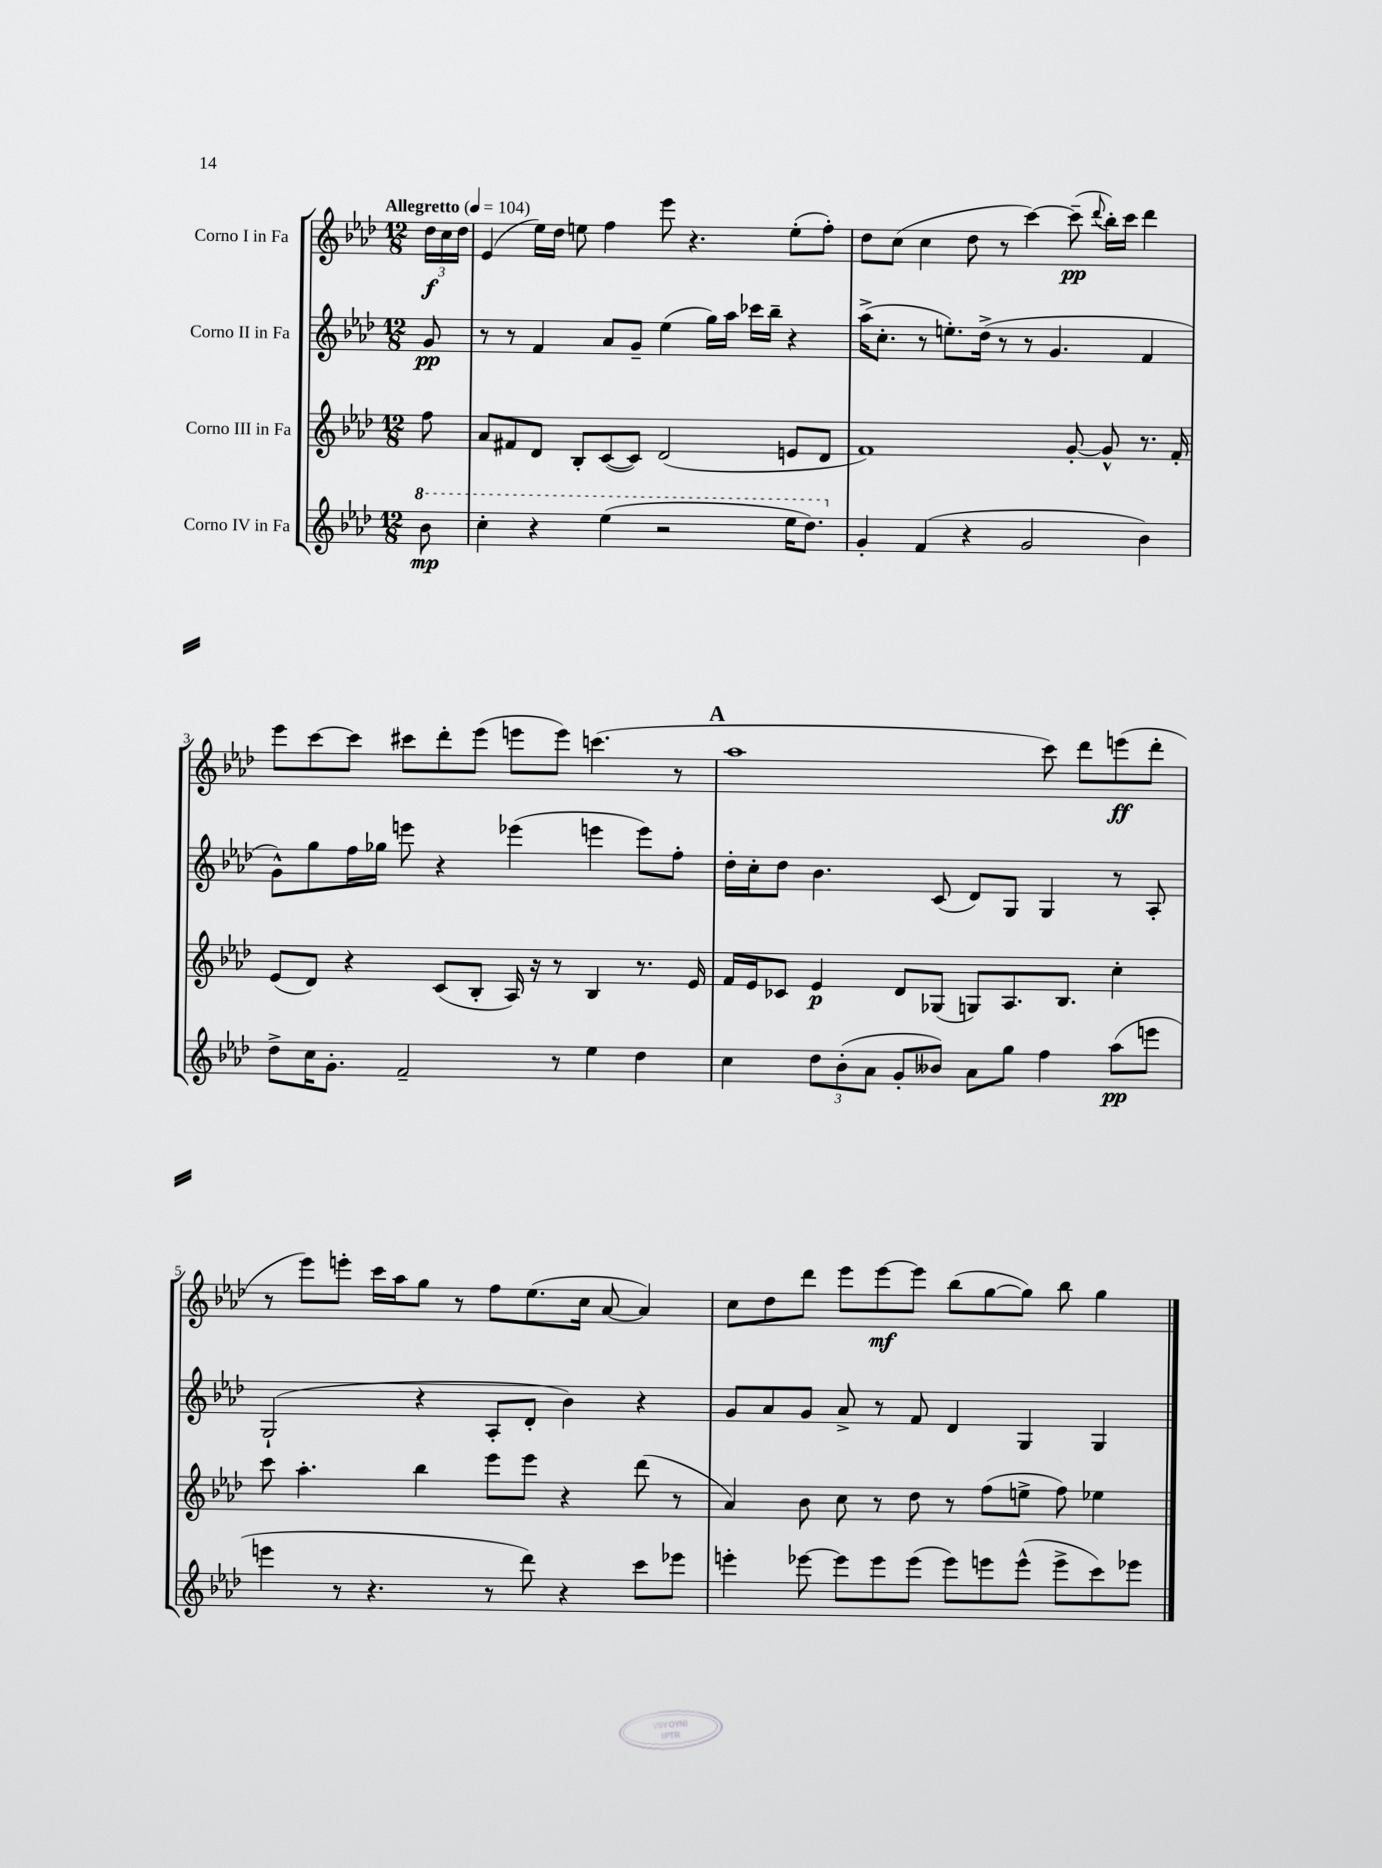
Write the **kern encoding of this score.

**kern	**kern	**kern	**kern
*staff4	*staff3	*staff2	*staff1
*clefG2	*clefG2	*clefG2	*clefG2
*k[b-e-a-d-]	*k[b-e-a-d-]	*k[b-e-a-d-]	*k[b-e-a-d-]
*M12/8	*M12/8	*M12/8	*M12/8
*MM104	*MM104	*MM104	*MM104
8bb-	8ff	8g	24dd-
.	.	.	24cc
.	.	.	24dd-
=	=	=	=
4ccc'	8a-	8r	(4e-
.	8f#	8r	.
4r	8d-	4f	16ee-)
.	.	.	16dd-
.	8B-'	.	8ee
(4eee-	([8c	8a-	4ff
.	8c])	8g~	.
2r	(2d-	(4ee-	8eee-
.	.	.	4.r
.	.	16gg)	.
.	.	16aa-	.
.	.	16ccc-	.
.	.	16bb-~	.
16eee-	8e	4r	(8ee'
8.ddd-)	.	.	.
.	8d-	.	8ff')
=	=	=	=
4g'	1f)	(16aa-^	8dd-
.	.	8.cc'	.
.	.	.	(8cc
(4f	.	8r	4cc
.	.	8.ee')	.
4r	.	.	8dd-
.	.	(16dd-^	.
.	.	8r	8r
2g	.	8r	[4ccc)
.	.	4.g	.
.	[8g'	.	(8ccc~]
.	.	.	8qqddd-
.	8g^^]	.	16bb-')
.	.	.	16ccc
4b-)	8.r	4f	4ddd-
.	16f'	.	.
=	=	=	=
8dd-^	(8e-	8g^^)	8eee-
16cc	8d-)	8gg	[8ccc
8.g'	.	.	.
.	4r	16ff	8ccc]
.	.	16gg-	.
2f~	.	8eee	8ccc#
.	(8c	4r	8ddd-'
.	8B-'	.	(8eee-
.	16A-)	(4eee-	8eee
.	16r	.	.
8r	8r	.	8eee)
4ee-	4B-	4eee	(4.ccc
4dd-	8.r	8eee)	.
.	.	8ff'	8r
.	16e-	.	.
=	=	=	=
4cc	16f	16dd-'	1aa-
.	16e-	16cc'	.
.	8c-	8dd-	.
12dd-	4e-	4.b-	.
(12b-'	.	.	.
12a-	.	.	.
8g'	8d-	.	.
8b--)	(8G-	(8c	.
8a-	8G)	8d-)	.
8gg	8.A-	8G	.
4ff	.	4G	8ccc)
.	8.B-	.	.
.	.	.	8ddd-
(8aa-	4cc'	8r	(8eee
8eee	.	8A-'	8ddd-'
=	=	=	=
4eee	8ccc	(2G`	8r
.	4.aa-'	.	8eee-)
8r	.	.	8eee'
4.r	.	.	16ccc
.	.	.	16aa-
.	4bb-	4r	8gg
.	.	.	8r
8r	8eee-	8A-'	8ff
8ddd-)	8eee-	8d-'	(8.ee-
4r	4r	4b-)	.
.	.	.	16cc
.	.	.	[8a-
8ccc	(8ddd-	4r	4a-])
8eee-	8r	.	.
=	=	=	=
4eee'	4a-)	8g	8cc
.	.	8a-	8dd-
[8eee-	8b-	8g	8ddd-
8eee-]	8cc	8a-^	8eee-
8eee-	8r	8r	[8eee-
(8eee-	8dd-	8f	8eee-]
8eee-)	8r	4d-	(8bb-
8eee	(8ff	.	[8gg
(8eee^^	8ee^	4G	8gg])
8eee^	8ff)	.	8bb-
8ccc)	4ee-	4G	4gg
8eee-	.	.	.
==	==	==	==
*-	*-	*-	*-
